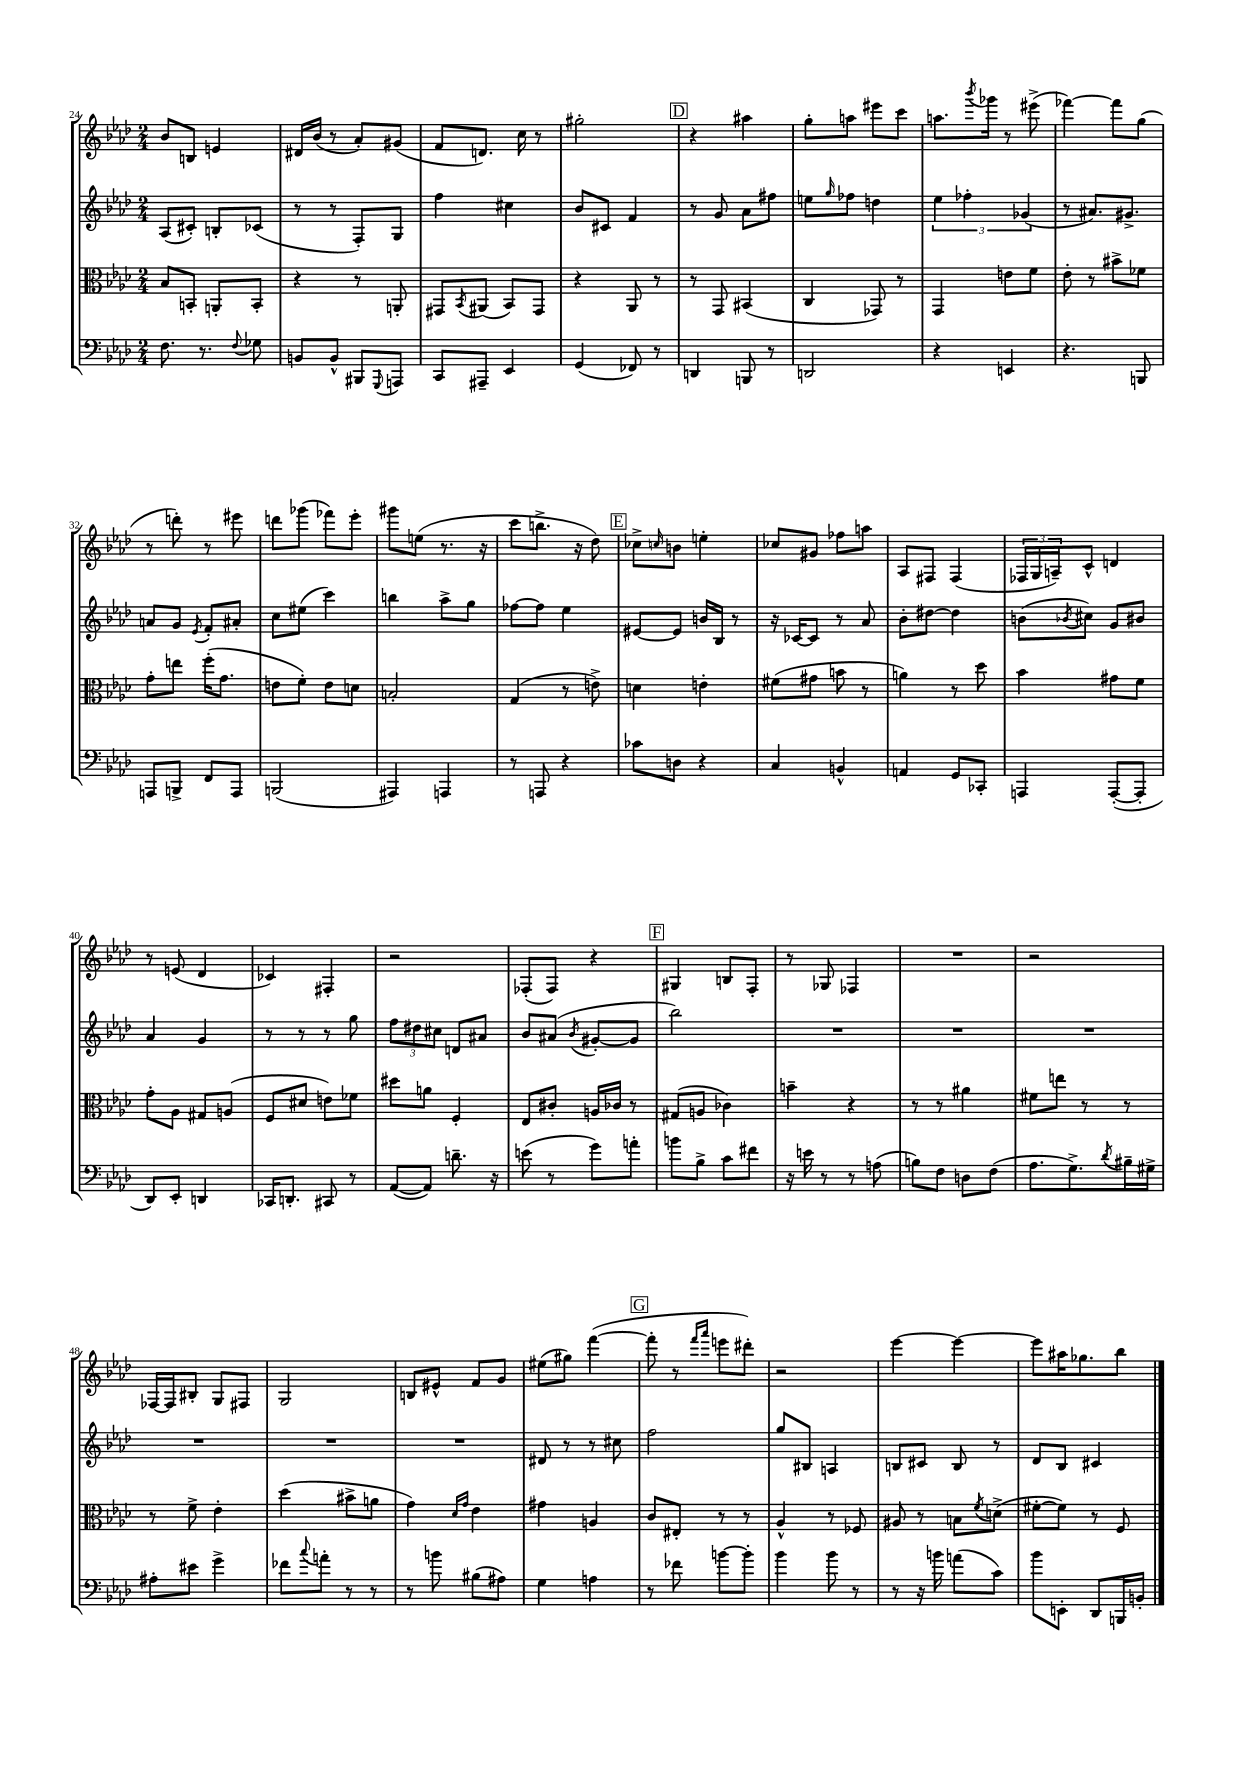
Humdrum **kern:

**kern	**kern	**kern	**kern
*staff4	*staff3	*staff2	*staff1
*clefF4	*clefC3	*clefG2	*clefG2
*k[b-e-a-d-]	*k[b-e-a-d-]	*k[b-e-a-d-]	*k[b-e-a-d-]
*M2/4	*M2/4	*M2/4	*M2/4
8.F	8B-	(8A-	8b-
.	8BB'	8c#')	8B
8.r	.	.	.
.	8AA'	8B'	4e
8qqF	.	.	.
8G-	8BB'	(8c-	.
=	=	=	=
8BB	4r	8r	16d#
.	.	.	(16b-
8BB^^	.	8r	8r
8BBB#	8r	8F')	8a-')
8qqGGG	.	.	.
8AAA	8AA'	8G	(8g#
=	=	=	=
8CC	8GG#	4ff	8f
.	8qBB-	.	.
8AAA#~	(8AA#	.	8.d)
4EE-	8BB-)	4cc#	.
.	.	.	16cc
.	8GG#	.	8r
=	=	=	=
(4GG	4r	8b-	2gg#'
.	.	8c#	.
8FF-)	8AA-	4f	.
8r	8r	.	.
=	=	=	=
4DD	8r	8r	4r
.	8GG	8g	.
8BBB	(4BB#	8a-	4aa#
8r	.	8ff#	.
=	=	=	=
2DD	4C	8ee	8gg'
.	.	16qqgg	.
.	.	8ff-	8aa
.	8GG-)	4dd	8eee#
.	8r	.	8ccc
=	=	=	=
4r	4GG	6ee-	8.aa
.	.	6ff-'	.
.	.	.	8qbbb-
.	.	.	16ggg-
4EE	8e	.	8r
.	.	(6g-	.
.	8f	.	(8eee#^
=	=	=	=
4.r	8e-'	8r	[4fff-)
.	8r	8.a#)	.
.	8b#^	.	8fff-]
.	.	8.g#^	.
8BBB	8f-	.	(8gg
=	=	=	=
8AAA	8g'	8a	8r
8BBB^	8ee	8g	8ddd')
.	.	8qe-	.
8FF	(16ff'	8f'	8r
.	8.g	.	.
8AAA	.	8a#'	8eee#
=	=	=	=
(2BBB	8e	8cc	8ddd
.	8f')	(8ee#	(8ggg-
.	8e	4ccc)	8fff-)
.	8d	.	8eee-'
=	=	=	=
4AAA#)	2B'	4bb	8ggg#
.	.	.	(8ee
4AAA	.	8aa-^	8.r
.	.	8gg	.
.	.	.	16r
=	=	=	=
8r	(4G	[8ff-	8ccc
8AAA	.	8ff-]	8.bb^
4r	8r	4ee-	.
.	.	.	16r
.	8e^)	.	8dd-)
=	=	=	=
8c-	4d	[8e#	8cc-^
.	.	.	16qqcc
8D	.	8e#]	8b
4r	4e'	16b	4ee'
.	.	16B-	.
.	.	8r	.
=	=	=	=
4C	(8f#	16r	8cc-
.	.	[16c-	.
.	8g#	8c-]	8g#
4BB^^	8b	8r	8ff-
.	8r	8a-	8aa
=	=	=	=
4AA	4a)	8b-'	8A-
.	.	[8dd#	8F#
8GG	8r	4dd#]	(4F#
8CC-'	8dd-	.	.
=	=	=	=
4AAA	4b-	(8b	24F-
.	.	.	24G
.	.	.	24A~)
.	.	8qb-	.
.	.	8cc#)	8c^^
([8AAA'	8g#	8g	4d
8AAA']	8f	8b#	.
=	=	=	=
8DD-)	8g'	4a-	8r
8EE-'	8A-	.	(8e
4DD	8G#	4g	4d-
.	(8A	.	.
=	=	=	=
16CC-	8F	8r	4c-)
8.DD'	.	.	.
.	8d#	8r	.
8CC#	8e)	8r	4F#'
8r	8f-	8gg	.
=	=	=	=
([8AA-	8dd#	12ff	2r
.	.	12dd#	.
8AA-])	8a	.	.
.	.	12cc#	.
8.d~	4F'	8d	.
.	.	8a#	.
16r	.	.	.
=	=	=	=
(8e	8E-	8b-	(8F-'
8r	8c#'	(8a#	8F-)
.	.	8qb-	.
8g)	16A	[8g#'	4r
.	16c-	.	.
8a'	8r	8g#]	.
=	=	=	=
8b	(8G#	2bb-)	4G#
8B-^	8A	.	.
8c	4c-)	.	8B
8f#	.	.	8F'
=	=	=	=
16r	4b~	2r	8r
16e	.	.	.
8r	.	.	8G-
8r	4r	.	4F-
(8A	.	.	.
=	=	=	=
8B)	8r	2r	2r
8F	8r	.	.
8D	4a#	.	.
(8F	.	.	.
=	=	=	=
8.A-	8f#	2r	2r
.	8ee	.	.
8.G^)	.	.	.
.	8r	.	.
8qd-	.	.	.
16B#~	8r	.	.
16G#^	.	.	.
=	=	=	=
8A#'	8r	2r	[16F-
.	.	.	16F-]
8e#	8f^	.	8B#'
4g^	4e-'	.	8G
.	.	.	8F#
=	=	=	=
8f-	(4dd-	2r	2G
8qqcc	.	.	.
8a'	.	.	.
8r	8b#^	.	.
8r	8a	.	.
=	=	=	=
8r	4g)	2r	8B
8b	.	.	8e#^^
.	16qqd-	.	.
.	16qqg	.	.
(8B#	4e-	.	8f
8A#)	.	.	8g
=	=	=	=
4G	4g#	8d#	(8ee#
.	.	8r	8gg#)
4A	4A	8r	([4fff
.	.	8cc#	.
=	=	=	=
8r	8c	2ff	8fff']
8f-	8E#'	.	8r
.	.	.	16qqfff
.	.	.	16qqaaa-
[8b	8r	.	8eee
8b']	8r	.	8ddd#')
=	=	=	=
4b-	4A-^^	8gg	2r
.	.	8B#	.
8b-	8r	4A	.
8r	8F-	.	.
=	=	=	=
8r	8A#	8B	[4eee-
16r	8r	8c#	.
16b	.	.	.
(8a	8B	8B	4eee-_
.	8qf	.	.
8c)	(8d^	8r	.
=	=	=	=
8b-	[8f#'	8d-	8eee-]
8EE'	8f#])	8B-	16aa#
.	.	.	8.gg-
8DD-	8r	4c#	.
16BBB	8F	.	8bb-
16BB'	.	.	.
==	==	==	==
*-	*-	*-	*-
